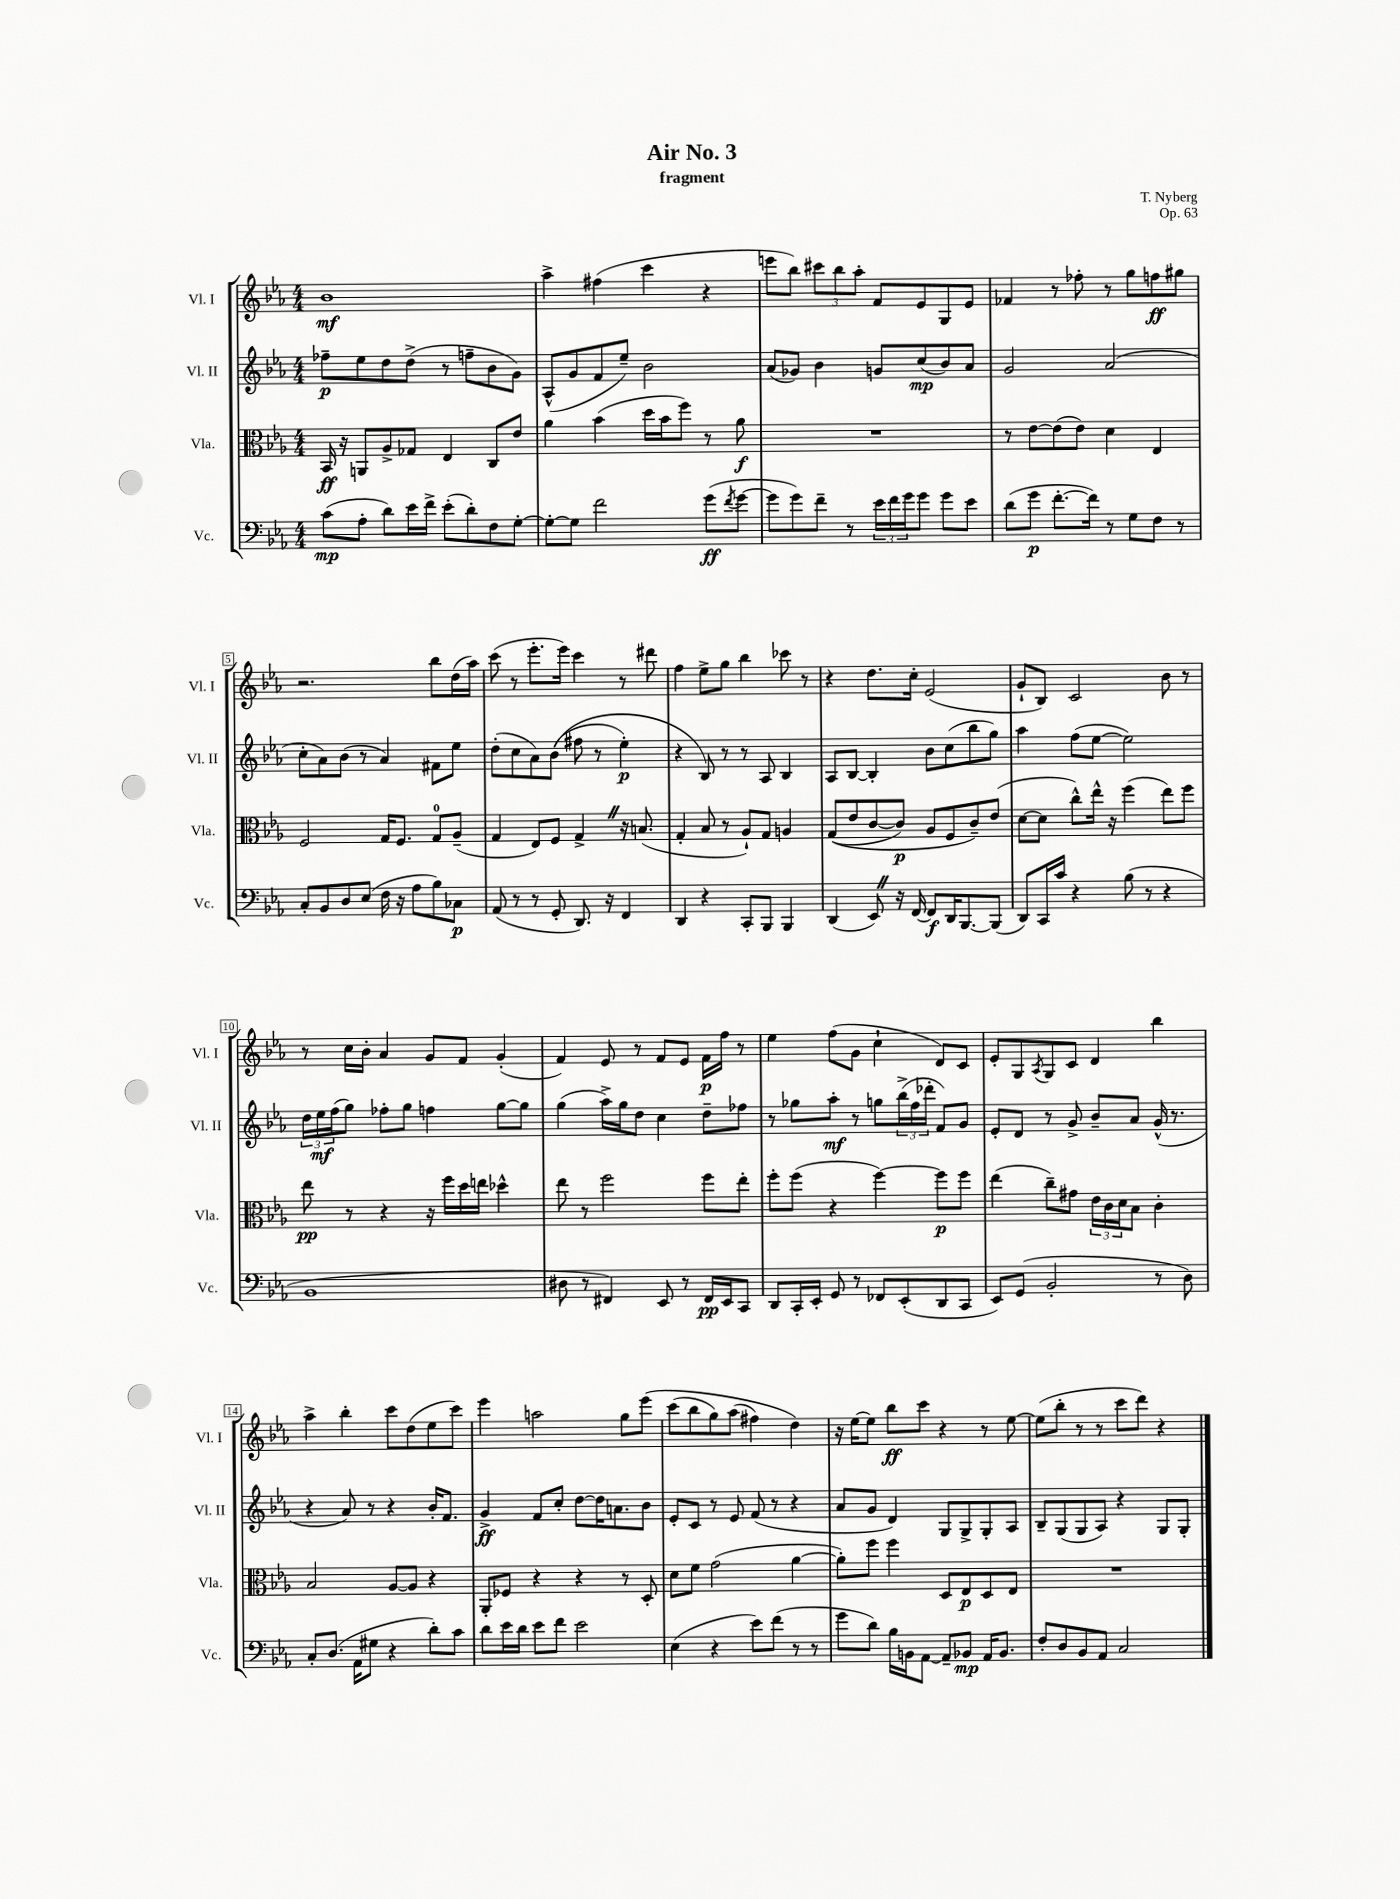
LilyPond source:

\header { title = "Air No. 3" composer = "T. Nyberg" subtitle = "fragment" opus = "Op. 63" }
<<
\new StaffGroup <<
\new Staff = "s0" \with { instrumentName = "Vl. I" shortInstrumentName = "Vl. I" } {
    \clef treble \key ees \major \numericTimeSignature \time 4/4
    bes'1\mf |
    aes''4-> fis''4( c'''4 r4 |
    e'''8 bes''8) \tuplet 3/2 { cis'''8 bes''8 aes''8-. } f'8 ees'8 g8 ees'8 |
    fes'4 r8 fes''8-. r8 g''8 f''8\ff gis''8 |
    r2. bes''8 d''16( aes''16) |
    c'''8( r8 ees'''8.-. ees'''16) c'''4 r8 dis'''8 |
    f''4 ees''8-> g''8 bes''4 ces'''8 r8 |
    r4 d''8. c''16-. ees'2( |
    g'8-! bes8) c'2 bes'8 r8 |
    r8 c''16 bes'16-. aes'4 g'8 f'8 g'4-.( |
    f'4) ees'8 r8 f'8 ees'8 f'16\p f''16 r8 |
    ees''4 f''8( g'8 c''4-! d'8) c'8 |
    ees'8-. g8 \acciaccatura { aes8 } g8 c'8 d'4 bes''4 |
    aes''4-> bes''4-. c'''8 d''8( ees''8 c'''8) |
    ees'''4 a''2 g''8 ees'''8\( |
    c'''8( bes''8 g''8) aes''8( fis''4) d''4\) |
    r16 ees''16~ ees''8 bes''8\ff c'''8 r4 r8 ees''8~ |
    ees''8( bes''8-. r8 r8 c'''8 d'''8) r4 \bar "|." |
}
\new Staff = "s1" \with { instrumentName = "Vl. II" shortInstrumentName = "Vl. II" } {
    \clef treble \key ees \major \numericTimeSignature \time 4/4
    fes''8--\p ees''8 d''8 d''8->( r8 f''8-- bes'8 g'8) |
    aes8-^( g'8 f'8 ees''8--) bes'2 |
    aes'8( ges'8) bes'4 g'8 c''8\mp( bes'8) aes'8 |
    g'2 aes'2( |
    c''8-. aes'8) bes'8( r8 aes'4) fis'8 ees''8 |
    d''8-.( c''8 aes'8) bes'8(\( fis''8 r8 ees''4-.\p) |
    r4 bes8\) r8 r8 aes8 bes4 |
    aes8 bes8~ bes4-. bes'8 c''8( bes''8 g''8) |
    aes''4 f''8( ees''8~ ees''2) |
    \tuplet 3/2 { d''16 ees''16\mf f''16( } g''8) fes''8-. g''8 f''4 g''8~ g''8 |
    g''4( aes''16->) g''16 d''8 c''4 d''8-- fes''8 |
    r8 ges''8 aes''8-.\mf r8 g''8 \tuplet 3/2 { bes''16->( f''16 des'''16-. } f'8) g'8 |
    ees'8-. d'8 r8 g'8-> bes'8-- aes'8 g'16-^( r8. |
    r4 aes'8) r8 r4 bes'16-. f'8. |
    g'4->\ff f'8 c''8-. d''8~ d''16 a'8. bes'8 |
    ees'8-. c'8 r8 ees'8 f'8( r8 r4 |
    aes'8 g'8 d'4) g8 g8-> g8-. aes8 |
    bes8-- g8( g8 aes8) r4 g8 g8-. \bar "|." |
}
\new Staff = "s2" \with { instrumentName = "Vla." shortInstrumentName = "Vla." } {
    \clef alto \key ees \major \numericTimeSignature \time 4/4
    bes,16\ff r16 a,8 aes8-> ges8 ees4 c8 ees'8 |
    aes'4 bes'4( d''16 bes'16 f''8) r8 aes'8\f |
    R1 |
    r8 ees'8~ ees'8( ees'8) d'4 ees4 |
    f2 g16 f8. g8-0 aes8--( |
    g4 ees8) f8 g4-> \once \override BreathingSign.text = \markup { \musicglyph "scripts.caesura.straight" } \breathe r16 b8.( |
    g4-. bes8 r8 aes8-!) g8 a4 |
    g8(\( ees'8 c'8~ c'8\p) aes8 f8 c'8--\) ees'8( |
    d'8~ d'8 c''8-^) ees''16-^ r16 f''4( ees''8) f''8 |
    ees''8\pp r8 r4 r16 f''16 d''16 e''16 des''4-^ |
    ees''8 r8 f''2 f''8 ees''8-. |
    f''8-. f''8( r4 f''4~) f''8\p f''8 |
    ees''4( c''8--) gis'8 \tuplet 3/2 { ees'16 c'16 d'16 } bes8 c'4-. |
    bes2 aes8~ aes8 r4 |
    aes,8-. fes8 r4 r4 r8 d8-. |
    d'8 f'8 g'2( aes'4~ |
    aes'8-.) f''8 f''4 d8 ees8\p d8 ees8 |
    R1 \bar "|." |
}
\new Staff = "s3" \with { instrumentName = "Vc." shortInstrumentName = "Vc." } {
    \clef bass \key ees \major \numericTimeSignature \time 4/4
    c'8\mp( aes8-. d'8) ees'16 f'16-> ees'8-.( d'8-.) f8 g8~-. |
    g8~-. g8 f'2 g'8\ff( \acciaccatura { f'8 } g'8~ |
    g'8 g'8) f'8-- r8 \tuplet 3/2 { ees'16 f'16 g'16 } g'8 g'8 ees'8 |
    d'8( g'8\p f'8.~-. f'16) r8 g8 f8 r8 |
    c8-. bes,8 d8 ees8( f16 r16 aes8 bes8) ces8\p |
    aes,8( r8 r8 g,8-. d,8.) r16 f,4 |
    d,4 r4 c,8-. bes,,8 bes,,4 |
    d,4( ees,8) \once \override BreathingSign.text = \markup { \musicglyph "scripts.caesura.straight" } \breathe r16 f,16~ f,8\f d,16 bes,,8.~ bes,,8( |
    d,8) c,16 c'16 r4 bes8( r8 r4 |
    bes,1 |
    dis8 r8 fis,4) ees,8 r8 fis,16\pp ees,16 c,8 |
    d,8 c,16-. ees,16-. g,8 r8 fes,8 ees,8-.( d,8 c,8 |
    ees,8) g,8( bes,2-. r8 d8) |
    c8-. d8.( aes,16 gis8 r4 d'8-.) c'8 |
    d'8 ees'16 d'16 ees'8 f'8 ees'2 |
    ees4( r4 ees'8) f'8( r8 r8 |
    g'8 d'8) bes16 b,16 aes,8~ aes,8-- bes,8\mp aes,16 bes,8. |
    f8-. d8 bes,8 aes,8 c2 \bar "|." |
}
>>
>>
\layout { \context { \Score \override BarNumber.stencil = #(make-stencil-boxer 0.1 0.3 ly:text-interface::print) } }
